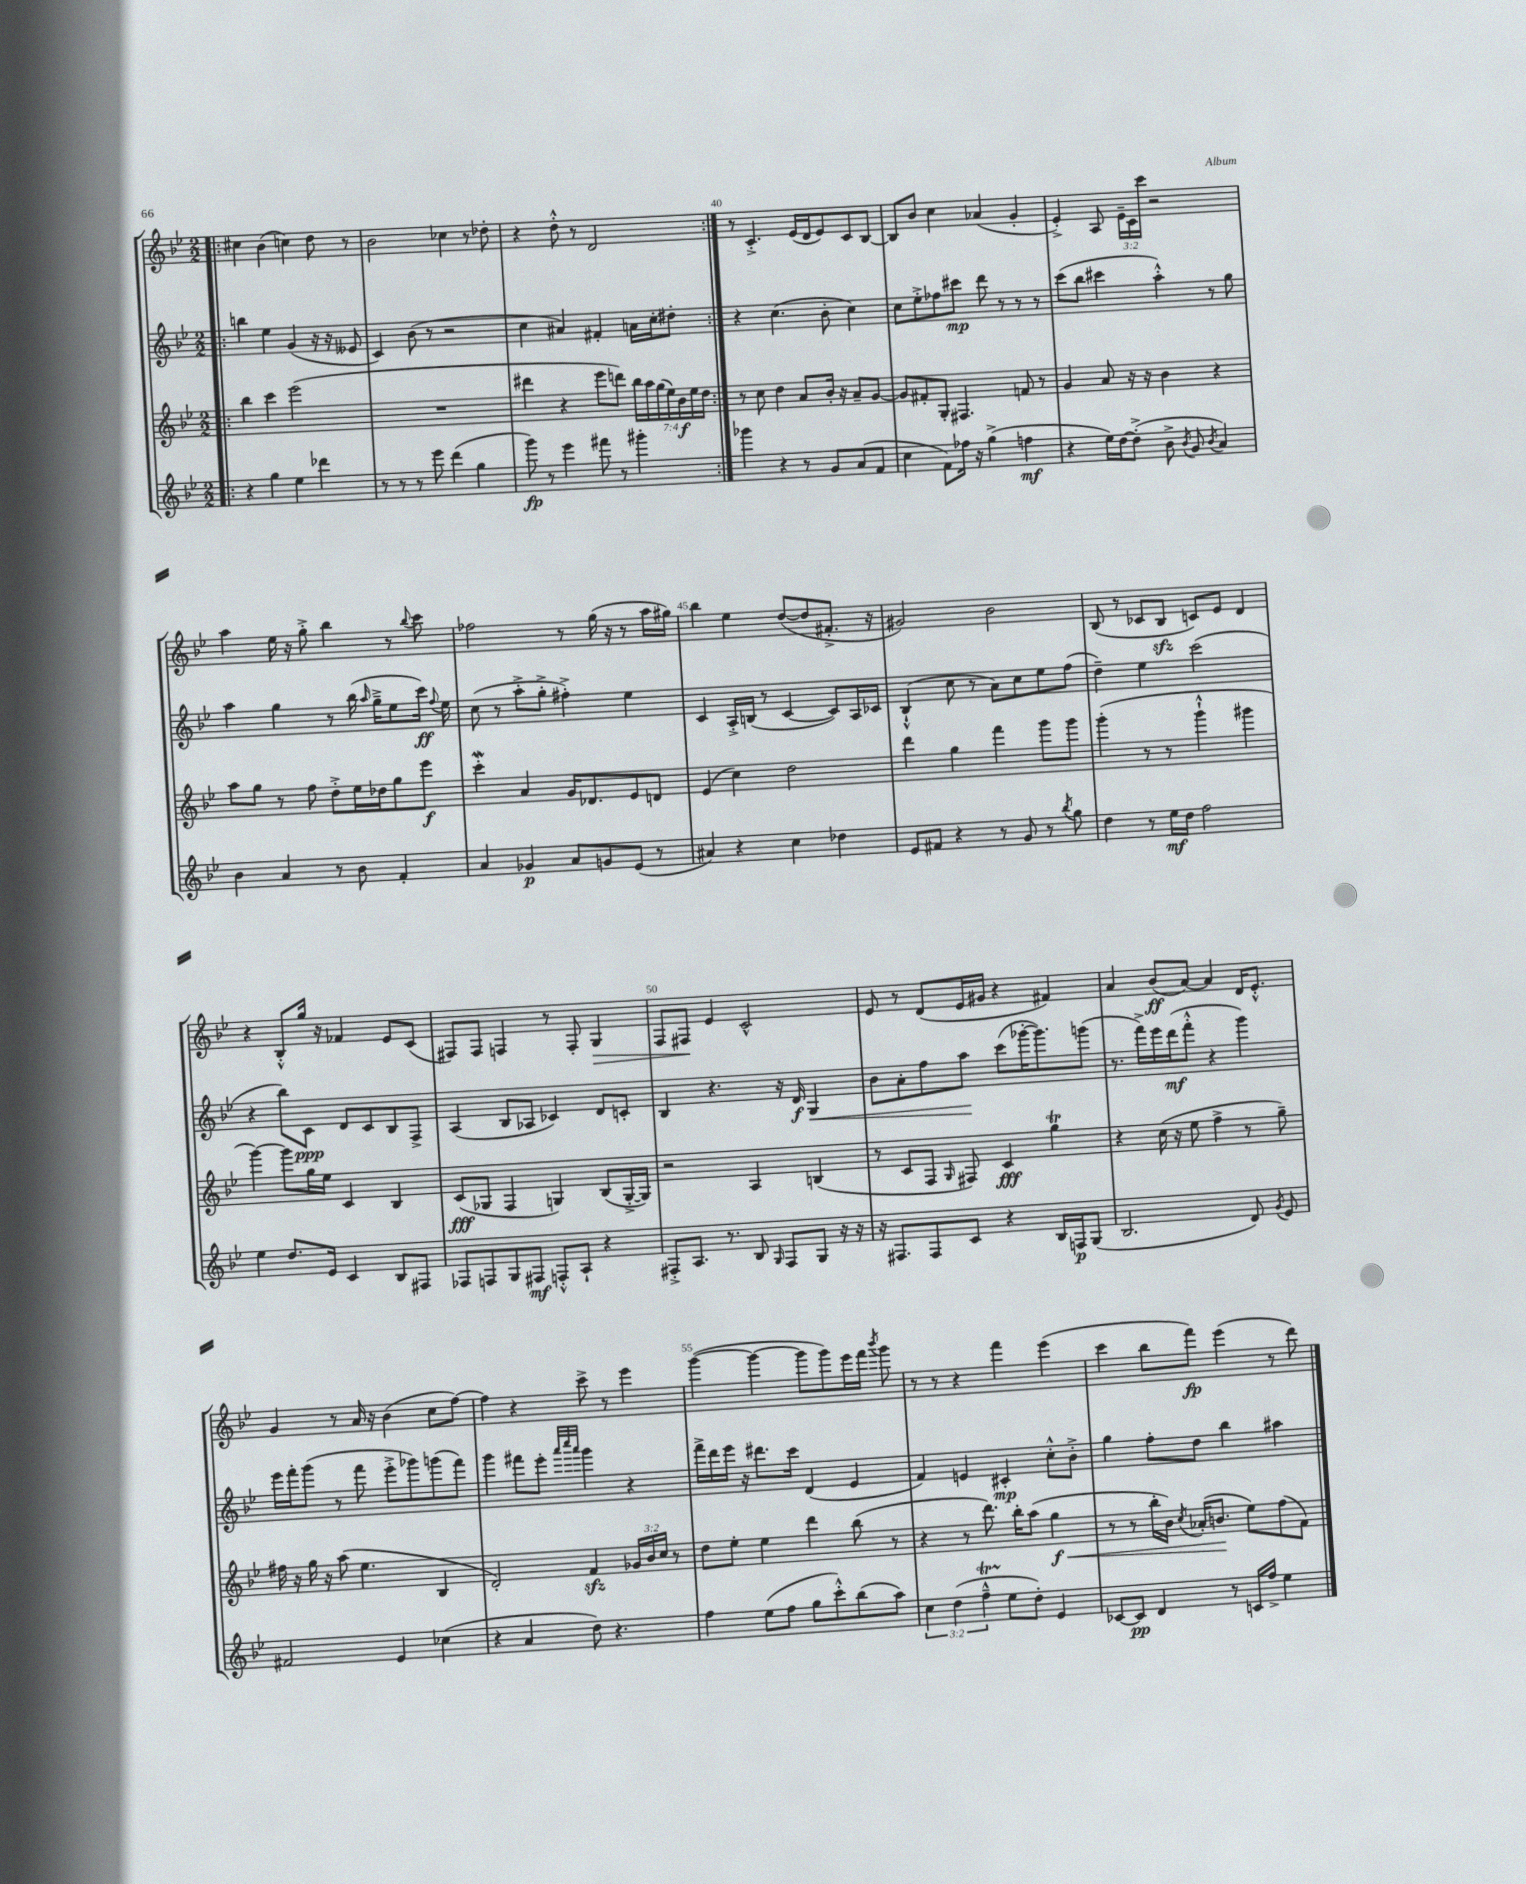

**kern	**dynam	**kern	**dynam	**kern	**dynam	**kern	**dynam
*part4	*part4	*part3	*part3	*part2	*part2	*part1	*part1
*staff4	*staff4	*staff3	*staff3	*staff2	*staff2	*staff1	*staff1
*clefG2	*	*clefG2	*	*clefG2	*	*clefG2	*
*k[b-e-]	*	*k[b-e-]	*	*k[b-e-]	*	*k[b-e-]	*
*M2/2	*	*M2/2	*	*M2/2	*	*M2/2	*
=37!|:	=37!|:	=37!|:	=37!|:	=37!|:	=37!|:	=37!|:	=37!|:
4r	.	4bb-\	.	4bbn\	.	4cc#X\	.
4gg\	.	4ccc\	.	4ee-\	.	(4b-\	.
4ee-\	.	(2eee-\	.	(4g/	.	4ccn\)	.
4ddd-X\	.	.	.	16r	.	8dd\	.
.	.	.	.	16r	.	.	.
.	.	.	.	8e--X/	.	8r	.
=38	=38	=38	=38	=38	=38	=38	=38
8r	.	1r	.	4c/)	.	2b-\	.
8r	.	.	.	.	.	.	.
8r	.	.	.	(8b-\	.	.	.
8eee-\	.	.	.	8r	.	.	.
(4ddd\	.	.	.	2r	.	4cc-X\	.
4gg\	.	.	.	.	.	8r	.
.	.	.	.	.	.	8dd-X'\	.
=39	=39	=39	=39	=39	=39	=39	=39
8ggg\)	fp	4ddd#X\	.	4cc\	.	4r	.
8r	.	.	.	.	.	.	.
4eee-\	.	4r	.	4a#X/)	.	8dd'^^\	.
.	.	.	.	.	.	8r	.
8fff#X\	.	8eee-\L	.	4f#X'/	.	2d/	.
8r	.	8dddn\J)	.	.	.	.	.
4ggg#X'\	.	28bb-\LL	.	16an\LL	.	.	.
.	.	28aa\	.	.	.	.	.
.	.	.	.	16cc'\J	.	.	.
.	.	(28gg\	.	.	.	.	.
.	.	28ee-\)	.	.	.	.	.
.	.	.	.	8dd#X'\J	.	.	.
.	.	28b-\	f	.	.	.	.
.	.	28ee-\	.	.	.	.	.
.	.	28dd\JJ	.	.	.	.	.
=40:|!	=40:|!	=40:|!	=40:|!	=40:|!	=40:|!	=40:|!	=40:|!
4ggg-X\	.	8r	.	4r	.	8r	.
.	.	8cc\	.	.	.	4.c'^/	.
4r	.	4dd\	.	(4.cc\	.	.	.
8r	.	8a/L	.	.	.	(16e-/LL	.
.	.	.	.	.	.	16d/J	.
8g/L	.	16b-'/Jk	.	8b-'\	.	8e-/)	.
.	.	16r	.	.	.	.	.
(8a/	.	8a~/L	.	4cc\)	.	8c/	.
8f/J	.	[8g/J	.	.	.	[8B-/J	.
=41	=41	=41	=41	=41	=41	=41	=41
4cc\	.	8g/L]	.	8cc\L	.	8B-/L]	.
.	.	8f#X'/	.	8ee-'^\	.	8b-/J	.
8f\L)	.	8G'/J	.	8ff-X\	.	4cc\	.
16ff-X\Jk	.	4.F#X/	.	8ccc#X\J	mp	.	.
16r	.	.	.	.	.	.	.
(4gg^\	.	.	.	8ddd\	.	(4a-X/	.
.	.	.	.	8r	.	.	.
4ffn\	mf	8fn/	.	8r	.	4g'/	.
.	.	8r	.	8r	.	.	.
=42	=42	=42	=42	=42	=42	=42	=42
4r	.	4g/	.	(8ccc\L	.	4e-'^/)	.
.	.	.	.	8bb-\J	.	.	.
16ee-\LL)	.	8a/	.	4ccc#X\	.	8A/	.
[16dd\J	.	.	.	.	.	.	.
(8dd'^\J]	.	16r	.	.	.	24e-~\LL	.
.	.	.	.	.	.	24c\	.
.	.	16r	.	.	.	.	.
.	.	.	.	.	.	24ccc\JJ	.
8b-^\	.	4b-\	.	4aa'^^\)	.	2r	.
8qb-/	.	.	.	.	.	.	.
8g/	.	.	.	.	.	.	.
8qb-/	.	.	.	.	.	.	.
4a/)	.	4r	.	8r	.	.	.
.	.	.	.	8gg\	.	.	.
!!LO:LB:g=z
=43	=43	=43	=43	=43	=43	=43	=43
4b-\	.	8aa\L	.	4aa\	.	4aa\	.
.	.	8gg\J	.	.	.	.	.
4a/	.	8r	.	4gg\	.	16ee-\	.
.	.	.	.	.	.	16r	.
.	.	8ff\	.	.	.	8gg'^\	.
8r	.	8dd'^\L	.	8r	.	4bb-\	.
8b-\	.	16ee-\L	.	(16bb-\	.	.	.
.	.	.	.	16qqaa/	.	.	.
.	.	16dd-X\J	.	16gg~^\KL	.	.	.
4f'/	.	8gg\	.	8ee-\	.	8r	.
.	.	.	.	.	.	8qqbb-/	.
.	.	8eee-\J	f	16ccc\Jk)	ff	8ccc\	.
.	.	.	.	8qqff/	.	.	.
.	.	.	.	16ee-\	.	.	.
=44	=44	=44	=44	=44	=44	=44	=44
4a/	.	4cccW'\	.	(8cc\	.	2ff-X\	.
.	.	.	.	8r	.	.	.
4g-X/	p	4a/	.	8aa'^\L	.	.	.
.	.	.	.	8gg'^\J	.	.	.
8a/L	.	16g/KL	.	4ff#X'^\)	.	8r	.
.	.	8.d-X/	.	.	.	.	.
8gn/	.	.	.	.	.	(16gg\	.
.	.	.	.	.	.	16r	.
(8e-/J	.	8e-/	.	4ee-\	.	8r	.
8r	.	8dn/J	.	.	.	16aa\LL	.
.	.	.	.	.	.	16gg#X\JJ)	.
=45	=45	=45	=45	=45	=45	=45	=45
4a#X/)	.	(4e-/	.	4c/	.	4bb-\	.
4r	.	4cc\)	.	16A'^/LL	.	4ee-\	.
.	.	.	.	(16Bn/JJ	.	.	.
.	.	.	.	8r	.	.	.
4cc\	.	2dd\	.	[4c/	.	([8dd/L	.
.	.	.	.	.	.	8dd/]	.
4dd-X\	.	.	.	8c/L])	.	8.f#X'^/J	.
.	.	.	.	16A/L	.	.	.
.	.	.	.	16c-X/JJ	.	16r	.
=46	=46	=46	=46	=46	=46	=46	=46
8e-/L	.	4ddd\	.	(4B-`^^/	.	2g#X/)	.
8f#X/J	.	.	.	.	.	.	.
4r	.	4gg\	.	8cc\	.	.	.
.	.	.	.	8r	.	.	.
8r	.	4fff\	.	8a\L)	.	2b-\	.
8g/	.	.	.	8cc\	.	.	.
8r	.	8ggg\L	.	8ee-\	.	.	.
8qbb-/	.	.	.	.	.	.	.
8gg\	.	8ggg\J	.	(8ff\J	.	.	.
=47	=47	=47	=47	=47	=47	=47	=47
4dd\	.	(4ggg'\	.	4dd~\)	.	(8B-/	.
.	.	.	.	.	.	8r	.
8r	.	8r	.	4ee-\	.	8c-X/L	.
16ee-\LL	mf	8r	.	.	.	8B-zz/J	.
16dd\JJ	.	.	.	.	.	.	.
2ff\	.	4ggg`^^\	.	(2ccc\	.	8cn/L)	.
.	.	.	.	.	.	8e-/J	.
.	.	4ggg#X\	.	.	.	4d/	.
!!LO:LB:g=z
=48	=48	=48	=48	=48	=48	=48	=48
4ee-\	.	[4ggg\)	.	4r	.	4r	.
8.dd/L	.	8ggg\L]	.	8bb-\L)	.	8B-'^^/L	.
.	.	16gg\L	.	8c\J	ppp	16gg/Jk	.
16e-/Jk	.	16ee-\JJ	.	.	.	16r	.
4c/	.	4c/	.	8d/L	.	4f-X/	.
.	.	.	.	8c/	.	.	.
8B-/L	.	4B-/	.	8B-/	.	8e-/L	.
8F#X/J	.	.	.	8F^/J	.	(8c/J	.
=49	=49	=49	=49	=49	=49	=49	=49
8F-X/L	.	(8c/L	fff	(4A/	.	8F#X/L)	.
8Fn/	.	8G-X/J	.	.	.	8F#/J	.
8G/	.	4F/	.	8B-/L	.	4Fn/	.
8F#X/J	mf	.	.	8A-X/J	.	.	.
8Fn'^^/L	.	4Gn/)	.	4c-X/)	.	8r	.
8A`/J	.	.	.	.	.	8F'/	.
!	!	!	!	!	!	!	!LO:HP:b
4r	.	(8B-/L	.	8d/L	.	4G/	>
.	.	[16G'^/L	.	8cn'/J	.	.	.
.	.	16G/JJ])	.	.	.	.	.
=50	=50	=50	=50	=50	=50	=50	=50
8F#X'^/L	.	2r	.	4B-/	.	8F/L	.
8.A/J	.	.	.	.	.	8F#X/J	.
.	.	.	.	4.r	.	4e-/	]
8.r	.	.	.	.	.	.	.
8B-/	.	4A/	.	.	.	2c^^/	.
16qqG/	.	.	.	.	.	.	.
8F#/L	.	.	.	16r	.	.	.
.	.	.	.	16d/	f	.	.
!	!	!	!	!	!LO:HP:b	!	!
8G/J	.	(4Bn/	.	4G/	<	.	.
16r	.	.	.	.	.	.	.
16r	.	.	.	.	.	.	.
=51	=51	=51	=51	=51	=51	=51	=51
16r	.	8r	.	8b-\L	.	8e-/	.
8.F#X/L	.	.	.	.	.	.	.
.	.	8c/L	.	8a'\	.	8r	.
8F#/	.	8F/J	.	8ff\	.	(8d/L	.
.	.	16qqG/	.	.	.	.	.
8c/J	.	8F#X/)	.	8aa\J	.	16e-/L	.
.	.	.	.	.	.	16g#X/JJ	.
4r	.	4c/	fff	(8ccc\L	[	4r	.
.	.	.	.	[16ggg-X'\K	.	.	.
.	.	.	.	8.ggg-\])	.	.	.
16B-/LL	.	4ggT\	.	.	.	4f#X/)	.
16Fn/J	p	.	.	.	.	.	.
(8G/J	.	.	.	(8gggn\J	.	.	.
=52	=52	=52	=52	=52	=52	=52	=52
2.B-/	.	4r	.	8.r	.	4a/	.
.	.	.	.	16fff^\LL)	.	.	.
.	.	(16cc\	.	16eee-\	.	(8b-/L	ff
.	.	16r	.	(16ddd\J	mf	.	.
.	.	8ee-\	.	8fff'^^\J	.	[8a/J)	.
.	.	4ff^\	.	4r	.	4a/]	.
8d/)	.	8r	.	4ggg\)	.	16d/KL	.
.	.	.	.	.	.	8.e-'^^/J	.
8qg/	.	.	.	.	.	.	.
8e-/	.	8gg~\)	.	.	.	.	.
!!LO:LB:g=z
=53	=53	=53	=53	=53	=53	=53	=53
2f#X/	.	16ff#X\	.	16eee-\LL	.	4g/	.
.	.	16r	.	16fff'\J	.	.	.
.	.	16gg\	.	(8ggg\J	.	.	.
.	.	16r	.	.	.	.	.
.	.	(8aa\	.	8r	.	8r	.
.	.	4.ee-\	.	8fff\	.	16a/	.
.	.	.	.	.	.	16r	.
4e-/	.	.	.	8eee-'^\L	.	(4b-\	.
.	.	.	.	8ggg-X\)	.	.	.
(4cc-X\	.	4B-/	.	(8gggn\	.	8cc\L	.
.	.	.	.	8fff\J)	.	[8ff\J)	.
=54	=54	=54	=54	=54	=54	=54	=54
4r	.	2d'/)	.	4ggg\	.	4ff\]	.
4a/	.	.	.	8fff#X\L	.	4r	.
.	.	.	.	8eee-'\J	.	.	.
.	.	.	.	32qqaaa/LLL	.	.	.
.	.	.	.	32qqcccc/	.	.	.
.	.	.	.	32qqaaa/JJJ	.	.	.
8dd\)	.	4fzz/	.	4ggg\	.	8ccc^\	.
4.r	.	.	.	.	.	8r	.
.	.	24g-X/LL	.	4r	.	4eee-\	.
.	.	24b-/	.	.	.	.	.
.	.	24cc/JJ	.	.	.	.	.
.	.	8r	.	.	.	.	.
=55	=55	=55	=55	=55	=55	=55	=55
4ff\	.	8dd\L	.	16fff^\LL	.	([4ggg\	.
.	.	.	.	16ddd\	.	.	.
.	.	8ee-'\J	.	16eee-\JJ	.	.	.
.	.	.	.	16r	.	.	.
(8ee-\L	.	4ee-\	.	8.ddd#X\L	.	4ggg\_	.
8ff\J	.	.	.	.	.	.	.
.	.	.	.	16ccc\Jk	.	.	.
8gg\L	.	4ddd\	.	(4d/	.	8ggg\L]	.
8ccc'^^\)	.	.	.	.	.	8ggg\)	.
(8bb-\	.	(8bb-\	.	4e-/	.	16eee-\L	.
.	.	.	.	.	.	16fff\JJ	.
.	.	.	.	.	.	8qbbb-/	.
8aa\J)	.	8r	.	.	.	8ggg\	.
=56	=56	=56	=56	=56	=56	=56	=56
6cc\	.	4r	.	4f/)	.	8r	.
.	.	.	.	.	.	8r	.
(6dd\	.	.	.	.	.	.	.
.	.	8r	.	4en/	.	4r	.
6ffT~^^\	.	.	.	.	.	.	.
.	.	8.ddd\)	.	.	.	.	.
8ee-\L	.	.	.	4c#X'/	mp	4fff\	.
.	.	16bb-'\KL	.	.	.	.	.
8dd'\J)	.	(8aa\J	.	.	.	.	.
!	!	!	!LO:HP:b	!	!	!	!
4e-/	.	4gg\	< f	8cc'^^\L	.	(4eee-\	.
.	.	.	.	8b-'^\J	.	.	.
=57	=57	=57	=57	=57	=57	=57	=57
[8c-X/L	.	8r	.	4gg\	.	4ccc\	.
8c-/J]	pp	8r	.	.	.	.	.
4d/	.	16bb-'\LL	.	8ff'\L	.	8bb-\L	.
.	.	16b-\JJ)	.	.	.	.	.
.	.	8qcc/	.	.	.	.	.
.	.	(16a-X'/KL	.	8dd\J	.	8fff\J)	fp
.	.	8.bn/J	.	.	.	.	.
8r	.	.	.	4bb-\	.	(4eee-\	.
16cn/LL	.	8ee-\L)	[	.	.	.	.
16ff^/JJ	.	.	.	.	.	.	.
4ee-\	.	(8ff\	.	4aa#X\	.	8r	.
.	.	8f\J)	.	.	.	8ddd\)	.
==	==	==	==	==	==	==	==
*-	*-	*-	*-	*-	*-	*-	*-
